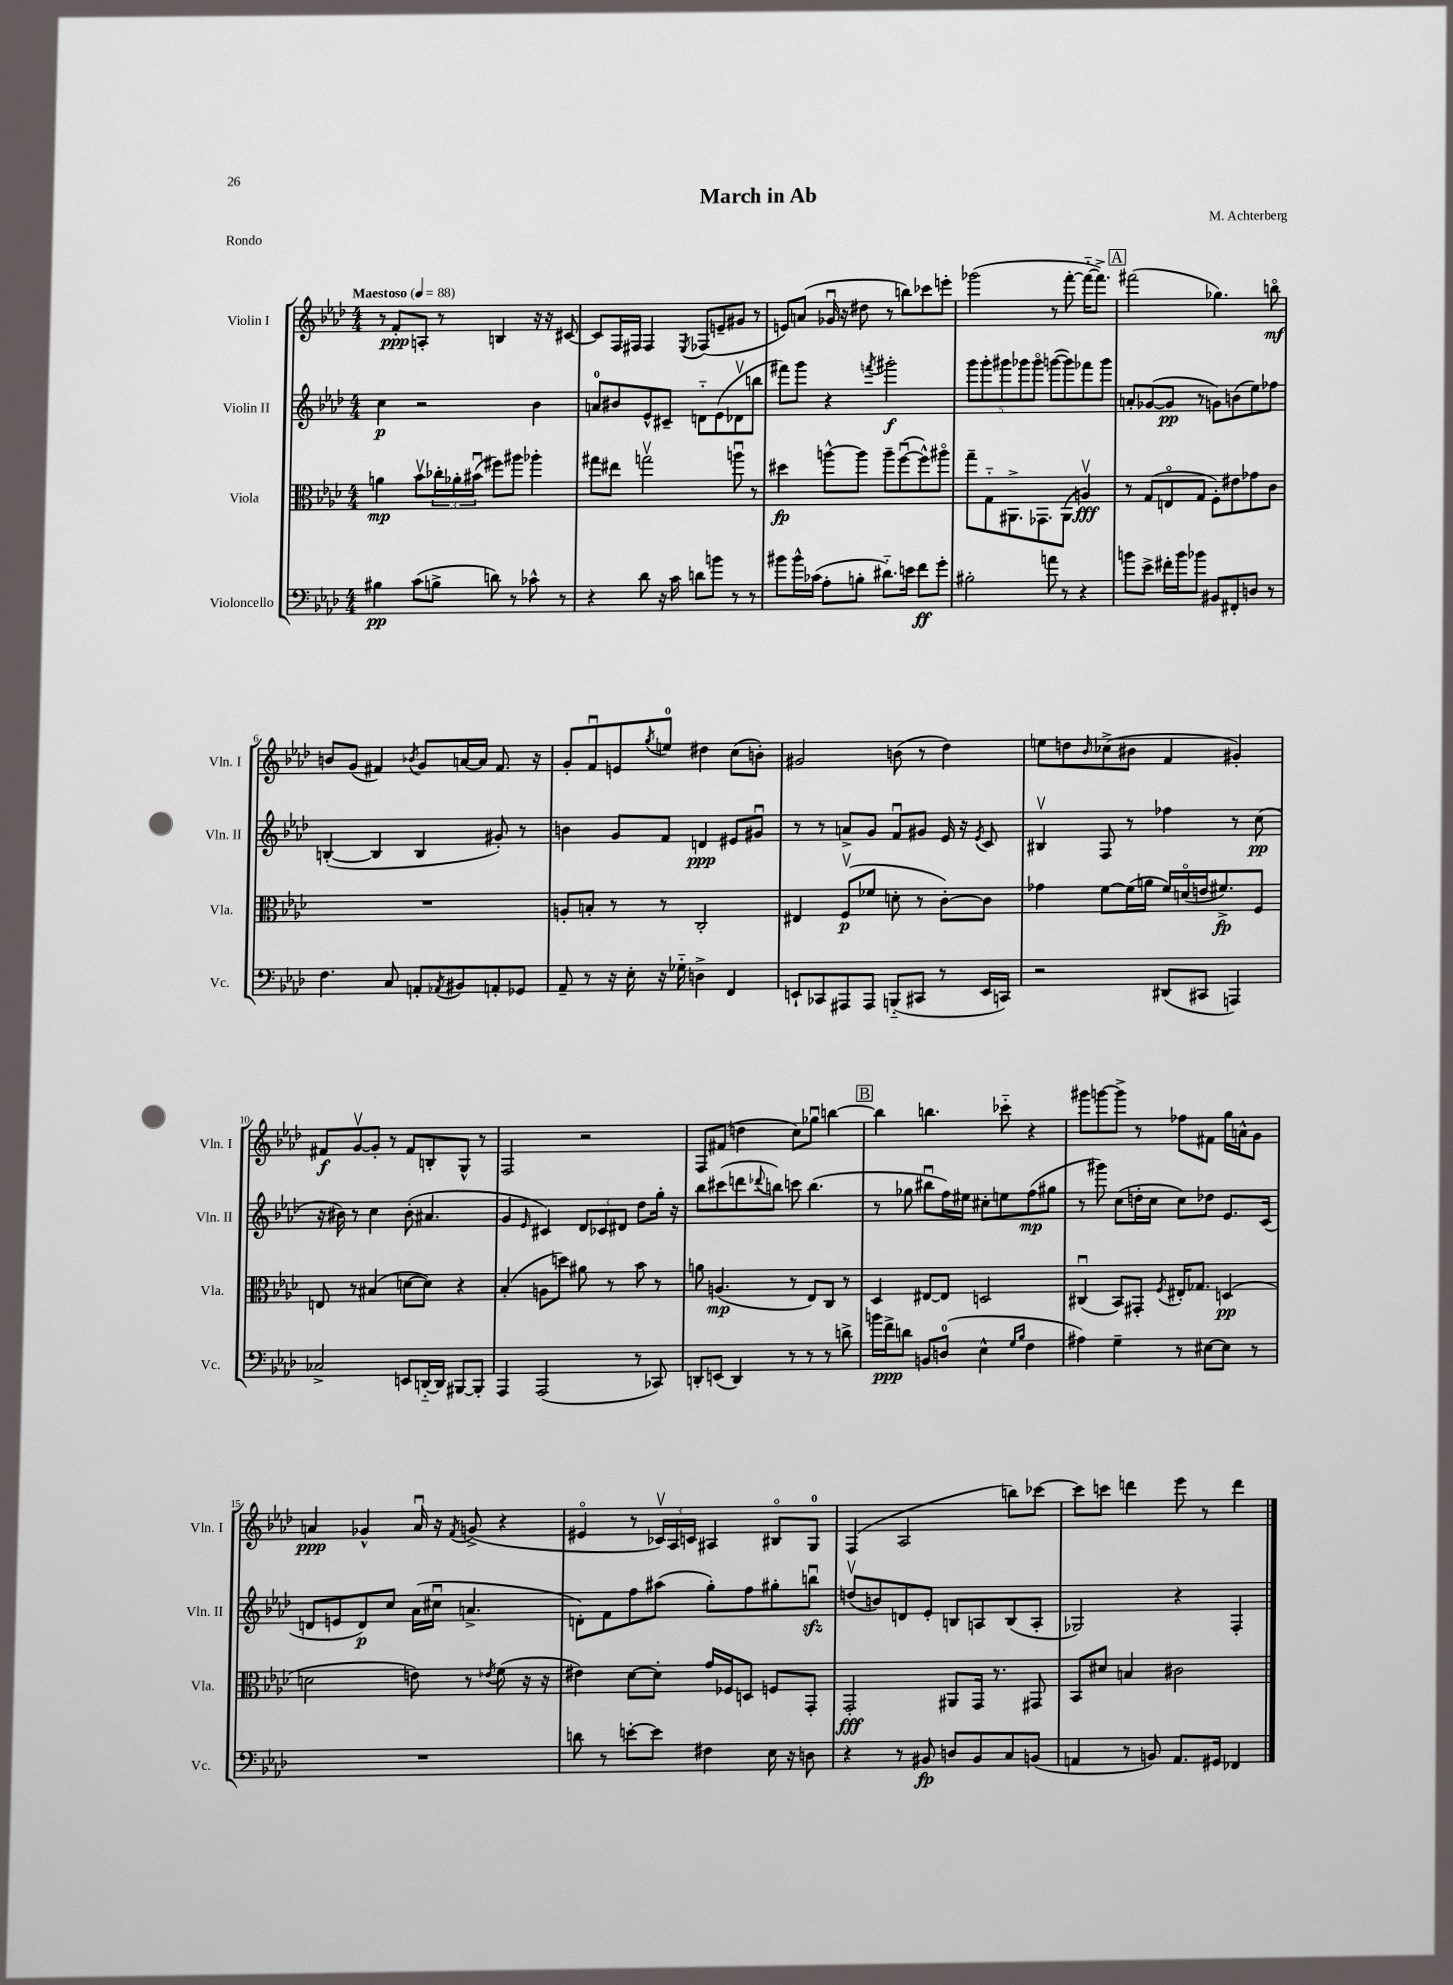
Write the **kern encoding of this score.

**kern	**kern	**kern	**kern
*staff4	*staff3	*staff2	*staff1
*clefF4	*clefC3	*clefG2	*clefG2
*k[b-e-a-d-]	*k[b-e-a-d-]	*k[b-e-a-d-]	*k[b-e-a-d-]
*M4/4	*M4/4	*M4/4	*M4/4
*MM88	*MM88	*MM88	*MM88
4B#	4a	4cc	8r
.	.	.	8f'
(8c	8b-v	2r	8A'
8B^	24cc-'	.	8r
.	24a-'	.	.
.	(24b#u	.	.
8d)	8ff#)	.	4B
8r	8aa#	.	.
8c-^^	4aa-'	4b-	16r
.	.	.	16r
8r	.	.	[8c#
=	=	=	=
4r	8gg#	8a	8c#]
.	8ee#	8b#	16F
.	.	.	16F#
8d-	2ggv	8e-^^	4F#
16r	.	8c#~	.
16c	.	.	.
.	.	.	8qE-
8d	.	8d'~	(8F-
8b	.	(8e-	8e~
8r	8aau	8d-v	8g#
8r	8r	8bb	8r
=	=	=	=
8b#	4dd#	8fff#)	8e)
16b#^^	.	8ggg	(8a
(16c-	.	.	.
8A-'	[8aa^^	4r	16g-u
.	.	.	16r
8B'	8aa]	.	8dd#
.	.	8qfff	.
8.d#'~)	8aa~	2ggg#'	8r
.	([8ffu	.	8bb)
16e	.	.	.
8f	8ff^^])	.	8ccc-
8g'	8aa#o	.	8eee'
=	=	=	=
2B#'	8gg~	10ggg	(2ggg-
.	.	10ggg'	.
.	8G'~	.	.
.	.	10ggg#	.
.	8.AA#^	.	.
.	.	10ggg-	.
.	.	10ggg-o	.
.	8.GG-	.	.
8a	.	([8ggg	8r
8r	(8AA#	8ggg])	[8fff'
4r	4Av)	8fff-	16fff'~_
.	.	.	8.fff^])
.	.	8ggg	.
=	=	=	=
8b	8r	8a'	(2fff#
8e-^	(8G	([8g-	.
16f#'	8Eo	8g-]	.
16b	.	.	.
8b-	8G	8r	.
8BB#	8F')	8g)	4.gg-)
8FF#'	8e#	(8b	.
8D	8g-	8ee-)	.
8r	8c	8ff-	8bbo
=	=	=	=
4.F	1r	([4B'	8b
.	.	.	(8g
.	.	4B]	4f#)
8C	.	.	.
.	.	.	8qb-
8AA'	.	4B	8g
8qAA-	.	.	.
8BB#	.	.	[16a
.	.	.	16a]
8AA'	.	8g#')	8.f#
8GG-	.	8r	.
.	.	.	16r
=	=	=	=
8AA-~	8A'	4b	8g'
8r	8B'	.	8fu
16r	8r	8g	8e
16E-'	.	.	.
.	.	.	8qgg
16r	8r	8f	8ee
16G-'~	.	.	.
4D^	2C'	4d	4dd#
4FF	.	8e#	(8cc
.	.	8g#u	8b')
=	=	=	=
8EE`	4E#	8r	2g#
8CC-	.	8r	.
8AAA#	(8Fv	8a^	.
8AAA#	8f-	8g	.
(8BBB'~	8d'	8fu	(8b
8CC#	8r	8g#	8r
8r	[8c')	16e-	4dd-)
.	.	16r	.
.	.	8qe-	.
16EE	8c]	8c	.
16CC)	.	.	.
=	=	=	=
2r	4g-	4B#v	8ee
.	.	.	8dd
.	.	.	16qqb-
.	[8f	8F	(8cc-^
.	(16f]	8r	8b#
.	16a	.	.
(8DD#	16f)	4ff-	4f
.	(16do	.	.
8CC#	16e	.	.
.	8.f#^)	.	.
4AAA)	.	8r	4g#')
.	8F	(8cc	.
=	=	=	=
2C-^	8E	16r	8f#
.	.	16b#)	.
.	8r	8r	[8gv
.	(4B#	4cc	8g']
.	.	.	8r
8EE	[8d	(8b#'	8f#
[16DD'~	8d])	4.a#	8B'
16DD]	.	.	.
[8BBB#	4r	.	8G^^
8BBB#']	.	.	8r
=	=	=	=
4AAA-	(4B-'	4g	2F
.	.	16qqe-	.
(2AAA-	8A	4c#)	.
.	8dd)	.	.
.	8a#	12d-	2r
.	.	12c-	.
.	8r	.	.
.	.	12d#	.
8r	8b-	8dd-	.
8CC-)	8r	16gg'	.
.	.	16r	.
=	=	=	=
8DD'	8a	8bb-	8F
(8EE	(4.A	(8ccc#	(8f#
4DD)	.	8ddd	4dd
.	.	8qqddd-	.
.	.	8bb)	.
8r	8r	8ccc	8cc)
8r	8E-)	(4.bb	8gg-u
8r	8C	.	[4bb
8d^	8r	.	.
=	=	=	=
16b	4D-	8r	4bb]
16f^	.	.	.
8d	.	8gg-	.
8BB	[8E#	8bb#u	4.bb
(8D	8E#]	16ff)	.
.	.	16ee#	.
4E-^^	2D	8cc#'	.
.	.	8ee	8ccc-'~
16qqG	.	.	.
16qqB-	.	.	.
4F	.	(8ff	4r
.	.	8gg#	.
=	=	=	=
4A#)	(4C#u	8r	8ggg#
.	.	8ggg#)	[8ggg
4G~	8BB-)	(8cc	8ggg^]
.	8GG#'	16dd'	8r
.	.	16cc	.
.	8qF	.	.
8r	16E#'	8cc)	8ff-
.	8.G-	.	.
[8E#	.	8dd-	8f#
8E#]	(4D	8.e-	16gg
.	.	.	16a^^
8r	.	.	8g
.	.	(16c	.
=	=	=	=
1r	2d	8d	4a
.	.	8e	.
.	.	8d)	4g-^^
.	.	8cc	.
.	8e)	(16a-	16au
.	.	16cc#u	16r
.	.	.	8qf
.	8r	4.a^	(8g^
.	8qe-	.	.
.	(8f	.	4r
.	16r	.	.
.	16r	.	.
=	=	=	=
8d	4e#)	8d')	4e#o
8r	.	8f	.
[8e'	[8d-	8ff	8r
8e]	8d-']	(8aa#	24c-v)
.	.	.	24A-
.	.	.	24c
4F#	16g	8gg')	4A#
.	16F-	.	.
.	8D	8ff	.
16E-	8F	8gg#'	8B#o
16r	.	.	.
8D	8GG'	8bbu	8G
=	=	=	=
4r	2GG'	(8ddv	(4F
.	.	8b)	.
8r	.	8d	2A-
8BB#	.	8e-'	.
8D	8AA#	8B	.
8BB#	16GG	8A	.
.	8.r	.	.
8C	.	(8B	8bb)
(8BB	8GG#	8A'	[8ccc-
=	=	=	=
4AA	8BB-	2G-)	8ccc-]
.	8d#	.	8ccc
8r	4B	.	4ddd
8BB)	.	.	.
8.AA	2c#	4r	8eee-
.	.	.	8r
16GG#	.	.	.
4FF-	.	4F'	4ddd
==	==	==	==
*-	*-	*-	*-
